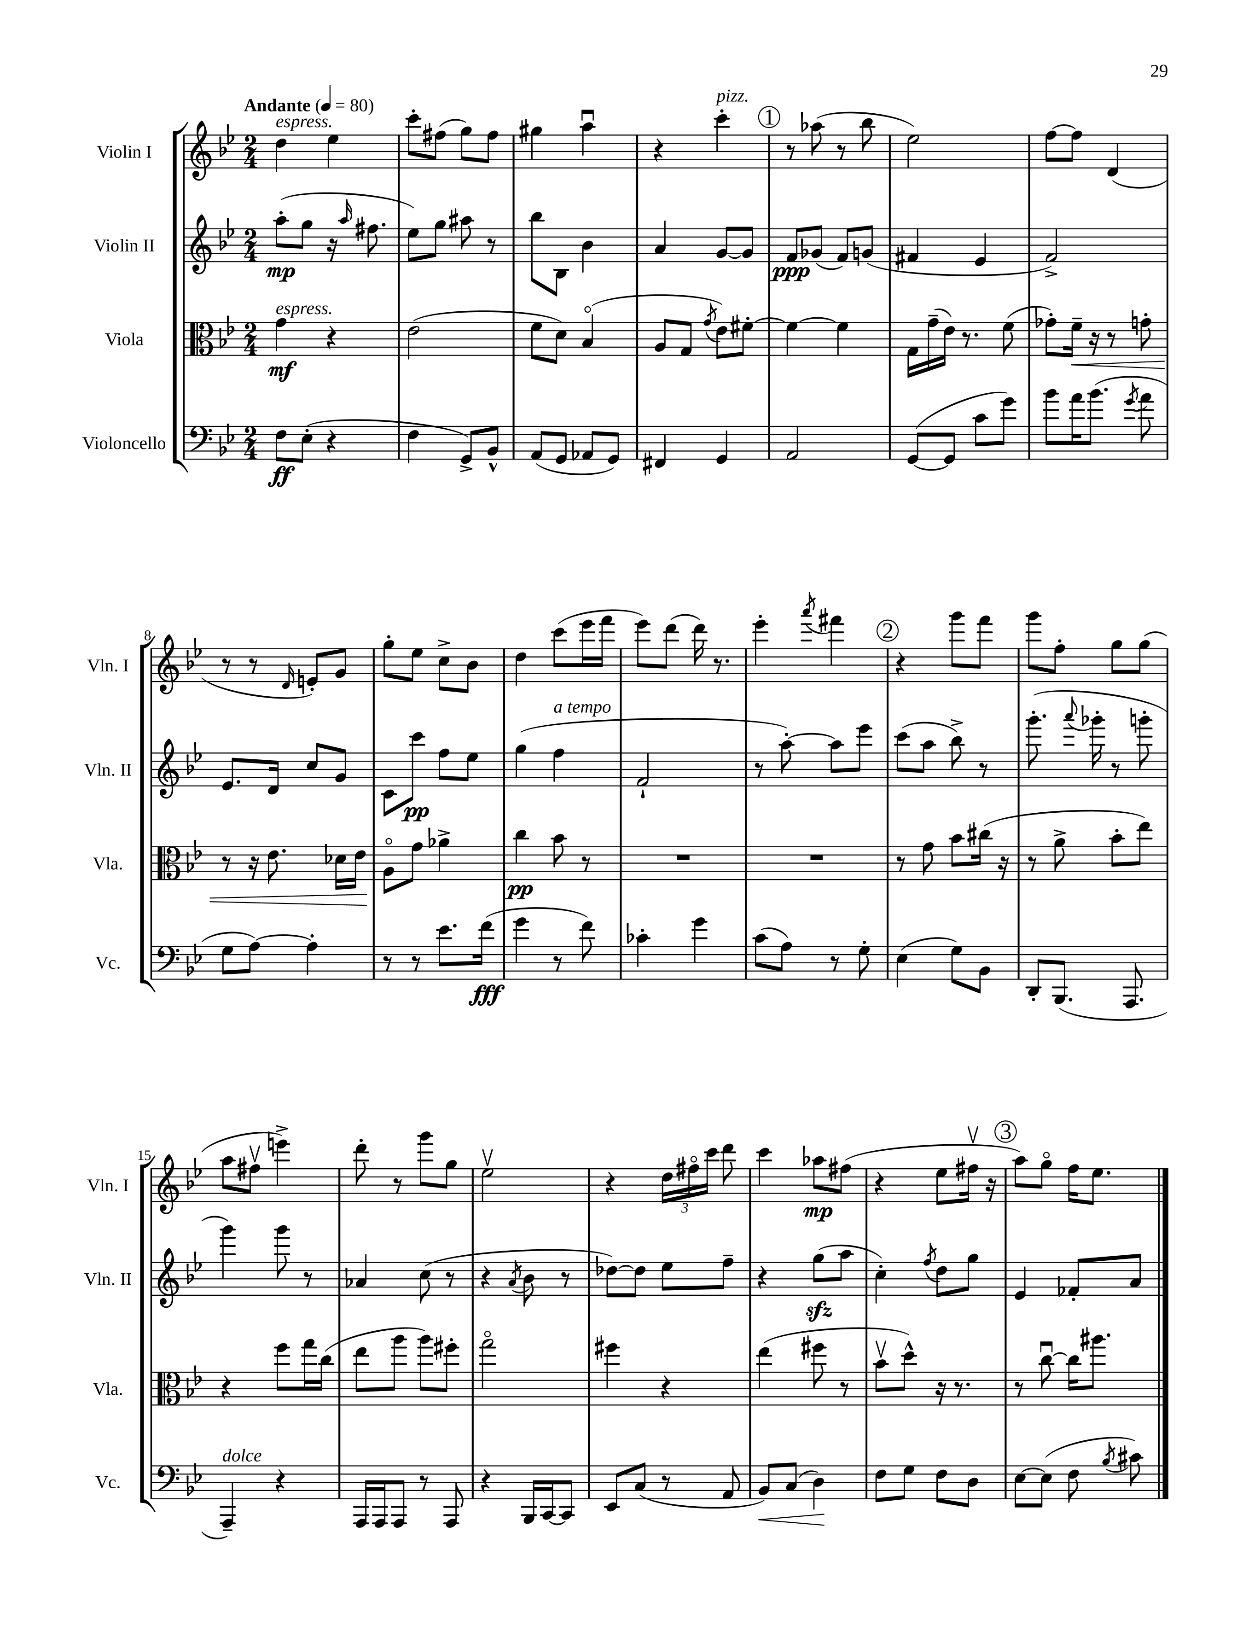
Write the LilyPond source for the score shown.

<<
\new StaffGroup <<
\new Staff = "s0" \with { instrumentName = "Violin I" shortInstrumentName = "Vln. I" } {
    \clef treble \key bes \major \numericTimeSignature \time 2/4 \tempo "Andante" 4 = 80
    \autoBeamOff d''4^\markup { \italic "espress." } ees''4 |
    c'''8[-. fis''8]( g''8[) fis''8] |
    gis''4 a''4\downbow |
    r4 c'''4-.^\markup { \italic "pizz." } |
    \mark \markup { \circle "1" } r8 aes''8( r8 bes''8 |
    ees''2) |
    f''8[~ f''8] d'4( |
    r8 r8 \grace { d'16 } e'8[-.) g'8] |
    g''8[-. ees''8] c''8[-> bes'8] |
    d''4 c'''8[( ees'''16 f'''16] |
    ees'''8[) d'''8]( d'''16) r8. |
    ees'''4-. \acciaccatura { a'''8 } fis'''4 |
    \mark \markup { \circle "2" } r4 g'''8[ f'''8] |
    g'''8[ f''8]-. g''8[ g''8]( |
    a''8[ fis''8]\upbow e'''4->) |
    d'''8-. r8 g'''8[ g''8] |
    ees''2\upbow |
    r4 \tuplet 3/2 { d''16[ fis''16\flageolet c'''16] } d'''8 |
    c'''4 aes''8[\mp fis''8]( |
    r4 ees''8[ fis''16]\upbow r16 |
    \mark \markup { \circle "3" } a''8[) g''8]\flageolet f''16[ ees''8.] \bar "|." |
}
\new Staff = "s1" \with { instrumentName = "Violin II" shortInstrumentName = "Vln. II" } {
    \clef treble \key bes \major \numericTimeSignature \time 2/4
    \autoBeamOff a''8[-.\mp( g''8] r16 \grace { a''16 } fis''8. |
    ees''8[) g''8] ais''8 r8 |
    bes''8[ bes8] bes'4 |
    a'4 g'8[~ g'8] |
    \mark \markup { \circle "1" } f'8[\ppp ges'8]( f'8[) g'8]( |
    fis'4 ees'4 |
    f'2->) |
    ees'8.[ d'16] c''8[ g'8] |
    c'8[ c'''8]\pp f''8[ ees''8] |
    g''4( f''4^\markup { \italic "a tempo" } |
    f'2-! |
    r8 a''8~-.) a''8[ ees'''8] |
    \mark \markup { \circle "2" } c'''8[( a''8] bes''8->) r8 |
    g'''8.-.( \appoggiatura { a'''8 } ges'''16-. r8 g'''8-. |
    g'''4) g'''8 r8 |
    aes'4 c''8( r8 |
    r4 \acciaccatura { a'8 } bes'8 r8 |
    des''8[~) des''8] ees''8[ f''8]-- |
    r4 g''8[\sfz( a''8] |
    c''4-.) \acciaccatura { f''8 } d''8[ g''8] |
    \mark \markup { \circle "3" } ees'4 fes'8[-. a'8] \bar "|." |
}
\new Staff = "s2" \with { instrumentName = "Viola" shortInstrumentName = "Vla." } {
    \clef alto \key bes \major \numericTimeSignature \time 2/4
    \autoBeamOff g'4\mf^\markup { \italic "espress." } r4 |
    ees'2( |
    f'8[ d'8]) bes4\flageolet( |
    a8[ g8] \acciaccatura { g'8 } ees'8[) fis'8]~-. |
    \mark \markup { \circle "1" } fis'4~ fis'4 |
    g16[ g'16--( ees'16]) r8. f'8( |
    ges'8[-.) f'16]--\< r16 r8 g'8-. |
    r8 r16 ees'8. des'16[ ees'16] |
    a8[\flageolet\! g'8] aes'4-> |
    c''4\pp bes'8 r8 |
    R2 |
    R2 |
    \mark \markup { \circle "2" } r8 g'8 bes'8[ cis''16]( r16 |
    r8 a'8-> bes'8[-. ees''8]) |
    r4 f''8[ g''16 c''16]( |
    ees''8[ a''8] a''8[) fis''8]-. |
    g''2\flageolet |
    fis''4 r4 |
    ees''4( fis''8 r8 |
    bes'8[\upbow d''8]-^) r16 r8. |
    \mark \markup { \circle "3" } r8 c''8~\downbow c''16[ ais''8.] \bar "|." |
}
\new Staff = "s3" \with { instrumentName = "Violoncello" shortInstrumentName = "Vc." } {
    \clef bass \key bes \major \numericTimeSignature \time 2/4
    \autoBeamOff f8[\ff ees8]-.( r4 |
    f4 g,8[->) bes,8]-^ |
    a,8[( g,8] aes,8[ g,8]) |
    fis,4 g,4 |
    \mark \markup { \circle "1" } a,2 |
    g,8[~( g,8] c'8[ g'8]) |
    bes'8[ a'16 bes'8.]( \acciaccatura { g'8 } a'8 |
    g8[ a8]~) a4-. |
    r8 r8 ees'8.[ f'16]\fff( |
    g'4 r8 f'8) |
    ces'4-. g'4 |
    c'8[( a8]) r8 g8-. |
    \mark \markup { \circle "2" } ees4( g8[) bes,8] |
    d,8[-. bes,,8.]( a,,8. |
    a,,4--^\markup { \italic "dolce" }) r4 |
    a,,16[ a,,16 a,,8] r8 a,,8 |
    r4 bes,,16[ c,16~ c,8] |
    ees,8[ c8]( r8 a,8 |
    bes,8[\<) c8]( d4\!) |
    f8[ g8] f8[ d8] |
    \mark \markup { \circle "3" } ees8[~ ees8]( f8 \acciaccatura { bes8 } cis'8) \bar "|." |
}
>>
>>
